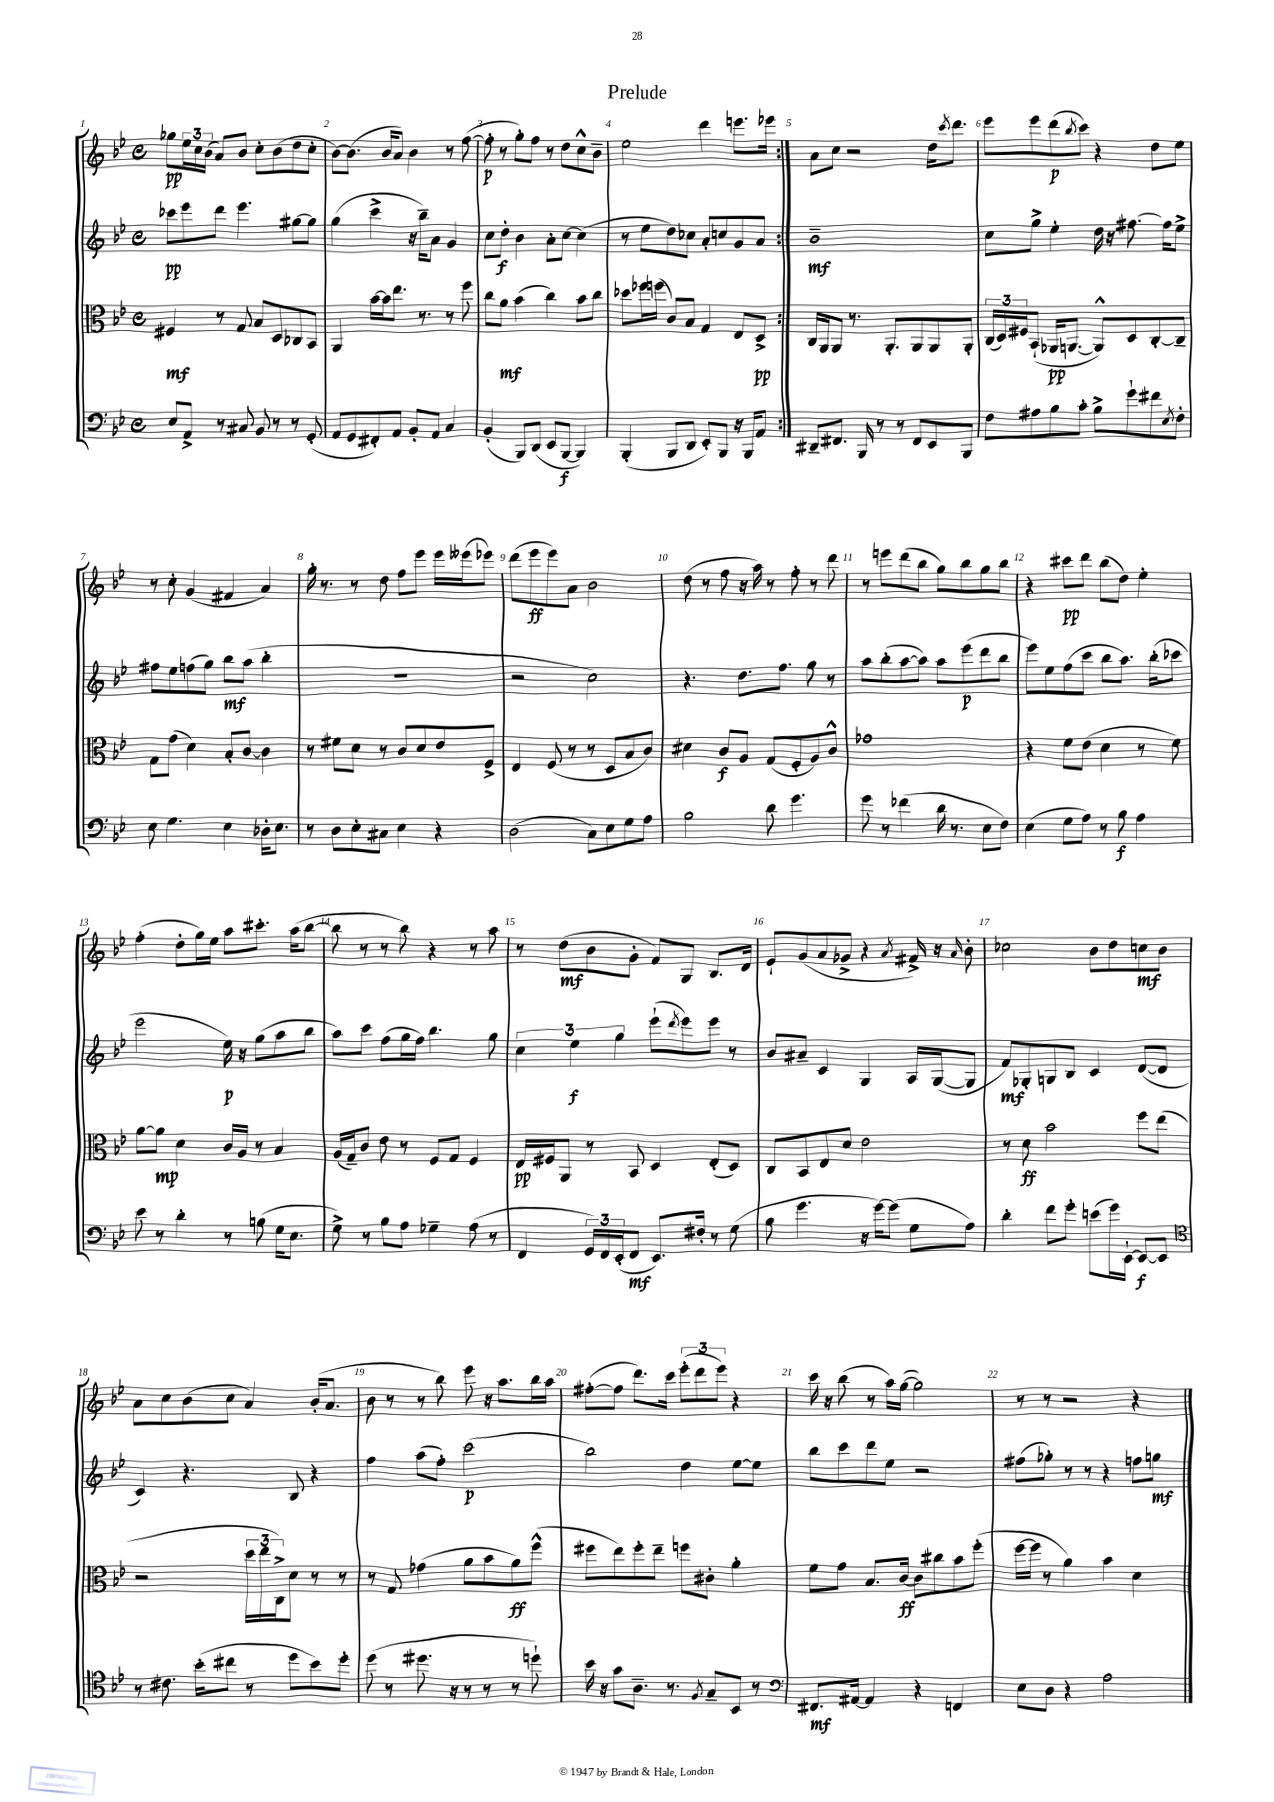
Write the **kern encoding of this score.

**kern	**dynam	**kern	**dynam	**kern	**dynam	**kern	**dynam
*part4	*part4	*part3	*part3	*part2	*part2	*part1	*part1
*staff4	*staff4	*staff3	*staff3	*staff2	*staff2	*staff1	*staff1
*clefF4	*	*clefC3	*	*clefG2	*	*clefG2	*
*k[b-e-]	*	*k[b-e-]	*	*k[b-e-]	*	*k[b-e-]	*
*M4/4	*	*M4/4	*	*M4/4	*	*M4/4	*
*met(c)	*	*met(c)	*	*met(c)	*	*met(c)	*
=1	=1	=1	=1	=1	=1	=1	=1
8E-/L	.	4F#X/	mf	8ccc-X\L	pp	8gg-X\L	pp
8AA^/J	.	.	.	8eee-\	.	24ee-\L	.
.	.	.	.	.	.	24cc\	.
.	.	.	.	.	.	(24b-\JJ	.
8r	.	8r	.	8ddd\J	.	8a/L)	.
8C#X/	.	8G/	.	4.eee-\	.	8b-/J	.
8BB-/	.	8B-/L	.	.	.	8cc'\L	.
8r	.	8D/	.	.	.	(8b-\	.
8r	.	8C-X/	.	[8gg#X\L	.	8dd\	.
(8GG'/	.	8BB-/J	.	8gg#\J]	.	8cc'\J	.
=2	=2	=2	=2	=2	=2	=2	=2
8AA/L	.	4AA/	.	(4gg\	.	[8b-\L)	.
8GG/	.	.	.	.	.	(8.b-\J]	.
8FF#X'/)	.	[16b-\LL	.	4ccc^\	.	.	.
.	.	16b-\J]	.	.	.	16b-/KL	.
8AA/J	.	8.ee-\J	.	.	.	8a/J)	.
8BB-'/L	.	.	.	16r	.	4b-\	.
.	.	8.r	.	16bb-~\KL)	.	.	.
8AA/J	.	.	.	8a\J	.	.	.
4C/	.	8r	.	4g/	.	8r	.
.	.	8ff\	.	.	.	([8ff\	.
=3	=3	=3	=3	=3	=3	=3	=3
(4BB-'/	.	8cc\L	.	8cc\L	.	8ff'\]	p
.	.	8a\J	mf	8dd'\J	f	8r	.
8BBB-/L)	.	(4b-\	.	4b-\	.	8gg'\L)	.
(8DD/J	.	.	.	.	.	8ff\J	.
8EE-/L	.	4cc\)	.	8a'\L	.	8r	.
[8BBB-/J	f	.	.	[8cc\J	.	8dd\L	.
4BBB-/])	.	8b-\L	.	(4cc\]	.	8cc^^\	.
.	.	8cc\J	.	.	.	8b-~\J	.
=4	=4	=4	=4	=4	=4	=4	=4
(4BBB-'/	.	8dd-X\L	.	8r	.	2ee-\	.
.	.	16ff-X\L	.	8ee-\L	.	.	.
.	.	(16ffn\JJ	.	.	.	.	.
8BBB-/L	.	8c/L)	.	8dd\)	.	.	.
8DD/J	.	8B-/J	.	8cc-X\J	.	.	.
8EE-'/L)	.	4G/	.	8a'/L	.	4ddd\	.
8BBB-/J	.	.	.	8ccn/	.	.	.
16r	.	8E-/L	.	8g/	.	8.eeen\L	.
16BBB-/KL	.	.	.	.	.	.	.
8AA/J	.	8D^/J	pp	8a/J	.	.	.
.	.	.	.	.	.	16eee-X\Jk	.
=5:|!	=5:|!	=5:|!	=5:|!	=5:|!	=5:|!	=5:|!	=5:|!
8DD#X~/L	.	16C/LL	.	1b-~	mf	8a\L	.
.	.	16AA/J	.	.	.	.	.
8.FF#X/J	.	8AA/J	.	.	.	8cc\J	.
.	.	8.r	.	.	.	2r	.
16BBB-/	.	.	.	.	.	.	.
8r	.	.	.	.	.	.	.
.	.	8.AA'/L	.	.	.	.	.
8r	.	.	.	.	.	.	.
8FF#/L	.	8AA/	.	.	.	.	.
8EE-/	.	8AA/	.	.	.	16dd\KL	.
.	.	.	.	.	.	8qccc/	.
.	.	.	.	.	.	8.ddd\J	.
8BBB-/J	.	8AA'/J	.	.	.	.	.
=6	=6	=6	=6	=6	=6	=6	=6
8F\L	.	(24C/LL	.	8cc\L	.	8eee-\L	.
.	.	24D/)	.	.	.	.	.
.	.	24F#X/J	.	.	.	.	.
8A#X\	.	(8BB-`/J	.	8gg^\J	.	8eee-\	.
8B-\	.	16AA-X/KL	pp	4ee-'\	.	(8ddd\	p
.	.	[8.AAn/J	.	.	.	.	.
.	.	.	.	.	.	8qbb-/	.
8c'\J	.	.	.	.	.	8ccc\J)	.
8B-^\L	.	8AA^^/L])	.	16dd\	.	4r	.
.	.	.	.	16r	.	.	.
8g`\	.	8D/	.	[8.ff#X\	.	.	.
8f#X\	.	[8C'/	.	.	.	8dd\L	.
.	.	.	.	16ff#\KL]	.	.	.
8qE-/	.	.	.	.	.	.	.
8F'\J	.	8C~/J]	.	8ee-^\J	.	8ee-\J	.
!!LO:LB:g=z
=7	=7	=7	=7	=7	=7	=7	=7
8E-\	.	8G\L	.	8ff#X\L	.	8r	.
4.G\	.	(8g\J	.	8ee-\	.	8cc'\	.
.	.	4d\)	.	(8ffn\	.	(4g/	.
.	.	.	.	8gg\J)	.	.	.
4E-\	.	8B-'/L	.	8bb-\L	mf	4f#X/	.
.	.	[8c/J	.	(8aa\J	.	.	.
16D-X'\KL	.	4c\]	.	4bb-'\	.	4a/)	.
8.E-\J	.	.	.	.	.	.	.
=8	=8	=8	=8	=8	=8	=8	=8
8r	.	8r	.	1r	.	16gg'\	.
.	.	.	.	.	.	8.r	.
8D\L	.	8f#X\L	.	.	.	.	.
8E-'\	.	8d\J	.	.	.	8r	.
8C#X\J	.	8r	.	.	.	8dd\	.
4E-\	.	8c/L	.	.	.	8ff\L	.
.	.	8d/	.	.	.	8eee-\J	.
4r	.	8e-/	.	.	.	16eee-\LL	.
.	.	.	.	.	.	(16eee--X\J	.
.	.	8F^/J	.	.	.	8eee-X\J)	.
=9	=9	=9	=9	=9	=9	=9	=9
(2D\	.	4E-/	.	2r	.	(8ddd\L	.
.	.	.	.	.	.	8eee-\	ff
.	.	(8F/	.	.	.	8eee-\)	.
.	.	8r	.	.	.	8a\J	.
8C\L)	.	8r	.	2cc\)	.	2b-\	.
8E-\	.	8D/L	.	.	.	.	.
8G\	.	8B-/	.	.	.	.	.
8A\J	.	8c/J)	.	.	.	.	.
=10	=10	=10	=10	=10	=10	=10	=10
2B-\	.	4d#X\	.	4.r	.	(8dd\	.
.	.	.	.	.	.	8r	.
.	.	8c/L	f	.	.	8ff\	.
.	.	8A/J	.	8.dd\L	.	16r	.
.	.	.	.	.	.	16aa\)	.
8d\	.	(8G/L	.	.	.	8r	.
.	.	.	.	8.ff\J	.	.	.
4.g\	.	8F'/	.	.	.	8ff'\	.
.	.	8A/)	.	8gg\	.	8r	.
.	.	8c^^/J	.	8r	.	8ddd\	.
=11	=11	=11	=11	=11	=11	=11	=11
8g\	.	1g-X	.	8aa\L	.	8r	.
8r	.	.	.	(8bb-'\	.	8eeen\L	.
(4f-X\	.	.	.	[8aa\	.	(8ddd\	.
.	.	.	.	8aa\J])	.	8bb-\J	.
16d\	.	.	.	8aa\L	.	8gg\L)	.
8.r	.	.	.	.	.	.	.
.	.	.	.	(8eee-\	p	8bb-\	.
8E-\L	.	.	.	8ddd\	.	8gg\	.
8F\J)	.	.	.	8bb-\J	.	8bb-\J	.
=12	=12	=12	=12	=12	=12	=12	=12
(4E-\	.	4r	.	8eee-\L)	.	4r	.
.	.	.	.	8ee-\	.	.	.
8G\L	.	8f\L	.	(8ff\	.	8ccc#X\L	pp
8A\J)	.	(8e-\J	.	8ccc\J	.	8ddd\J	.
8r	.	4d\	.	8bb-\L	.	(8bb-\L	.
8B-\	f	.	.	8.aa\J)	.	8dd\J)	.
4A\	.	8r	.	.	.	4ee-'\	.
.	.	.	.	(16bb-'\KL	.	.	.
.	.	8f\)	.	8ccc-X\J	.	.	.
!!LO:LB:g=z
=13	=13	=13	=13	=13	=13	=13	=13
8e-\	.	[8a\L	.	2eee-\	.	(4ff'\	.
8r	.	8a\J]	mp	.	.	.	.
4d'\	.	4d\	.	.	.	8dd'\L	.
.	.	.	.	.	.	16gg\L)	.
.	.	.	.	.	.	16ee-\JJ	.
8r	.	16c/LL	.	16ee-\)	p	8aa\L	.
.	.	16A/JJ	.	16r	.	.	.
(8Bn\	.	8r	.	(8gg\L	.	8.ccc#X'\J	.
16G\KL	.	4B-/	.	8aa\	.	.	.
8.E-\J	.	.	.	.	.	(16aa\KL	.
.	.	.	.	8bb-\J	.	[8bb-\J	.
=14	=14	=14	=14	=14	=14	=14	=14
8G^\)	.	(16A/LL	.	8aa\L)	.	8bb-\]	.
.	.	16G~/J)	.	.	.	.	.
8r	.	8c/J	.	8ccc\J	.	8r	.
8B-\L	.	8e-\	.	(8ff\L	.	8r	.
8A\J	.	8r	.	16gg\L	.	8bb-\)	.
.	.	.	.	16ff\JJ)	.	.	.
4G-X~\	.	8F/L	.	4.bb-\	.	4r	.
.	.	8G/J	.	.	.	.	.
(8A\	.	4F/	.	.	.	8r	.
8r	.	.	.	8gg\	.	8aa\	.
=15	=15	=15	=15	=15	=15	=15	=15
4FF/	.	16E-/LL	pp	6cc\	.	8r	.
.	.	16F#X/J	.	.	.	.	.
.	.	8AA/J	.	.	.	(8dd\L	mf
.	.	.	.	6ee-\	f	.	.
24GG/LL)	.	8r	.	.	.	8b-\	.
24FF/	.	.	.	.	.	.	.
(24EE-'/J	.	.	.	6gg\	.	.	.
8FF/J	mf	8BB-/	.	.	.	8g'\J	.
8.EE-/L)	.	4D/	.	(8eee-`\L	.	8f/L)	.
.	.	.	.	8qddd/	.	.	.
.	.	.	.	8eee-\)	.	8G/J	.
16F#X'/Jk	.	.	.	.	.	.	.
8r	.	(8E-'/L	.	8eee-\J	.	8.B-/L	.
(8G\	.	8D/J)	.	8r	.	.	.
.	.	.	.	.	.	16d/Jk	.
=16	=16	=16	=16	=16	=16	=16	=16
8B-\	.	8C/L	.	8b-/L	.	8e-`/L	.
4.g\	.	8BB-/	.	8a#X~/J	.	(8g/	.
.	.	8E-/	.	4c/	.	8a/	.
.	.	8d/J	.	.	.	8g-X^/J	.
16r	.	2e-\	.	4G/	.	4r	.
[16g\KL)	.	.	.	.	.	.	.
(8g\J]	.	.	.	.	.	.	.
.	.	.	.	.	.	8qa/	.
8G\L	.	.	.	16A/LL	.	16f#X^/)	.
.	.	.	.	([16G/J	.	16r	.
.	.	.	.	.	.	16qqa/	.
8A\J)	.	.	.	8G/J]	.	8b-'\	.
=17	=17	=17	=17	=17	=17	=17	=17
4d'\	.	8r	.	8f/L)	mf	2cc-X\	.
.	.	8d\	ff	8G-X'/	.	.	.
8f\L	.	2b-\	.	8Gn/	.	.	.
8g'\J	.	.	.	8B-/J	.	.	.
(8en\L	.	.	.	4c/	.	8b-\L	.
16g\L)	.	.	.	.	.	8dd\	.
[16EE-`\JJ	.	.	.	.	.	.	.
8EE-/L_	f	8ff\L	.	([8d/L	.	8ccn\	mf
8EE-/J]	.	(8ee-\J	.	8d/J]	.	8b-\J	.
!!LO:LB:g=z
=18	=18	=18	=18	=18	=18	=18	=18
*clefC4	*	*	*	*	*	*	*
8r	.	2r	.	4c/)	.	8a\L	.
8.c#X\	.	.	.	.	.	8cc\	.
.	.	.	.	4.r	.	(8b-\	.
(16b-'\KL	.	.	.	.	.	.	.
8cc#X\J	.	.	.	.	.	8cc\J	.
8r	.	24dd\LL	.	.	.	4a/)	.
.	.	24ee-\	.	.	.	.	.
.	.	24C^\J)	.	.	.	.	.
8dd\L	.	8d\J	.	8B-/	.	.	.
8b-\)	.	8r	.	4r	.	(16b-'/KL	.
.	.	.	.	.	.	8.a/J	.
8dd'\J	.	8r	.	.	.	.	.
=19	=19	=19	=19	=19	=19	=19	=19
(8dd\	.	8r	.	4ff\	.	8b-\	.
8r	.	8G/	.	.	.	8r	.
8.dd#X\	.	(4g-X\	.	(8aa\L	.	8r	.
.	.	.	.	8ff'\J)	.	8bb-\)	.
16r	.	.	.	.	.	.	.
8r	.	8a\L	.	(2ccc\	p	8eee-\	.
8r	.	8b-\	.	.	.	16r	.
.	.	.	.	.	.	8.aa\L	.
8r	.	8a\)	ff	.	.	.	.
8ddn`\)	.	(8ff^^\J	.	.	.	16bb-\L	.
.	.	.	.	.	.	16aa\JJ	.
=20	=20	=20	=20	=20	=20	=20	=20
16b-\	.	8ff#X\L	.	2bb-\)	.	([8ff#X'\L	.
16r	.	.	.	.	.	.	.
8g\L	.	8ee-\)	.	.	.	8ff#\J]	.
8.A~\J	.	8ff#'\	.	.	.	8.ddd\L)	.
.	.	8ee-~\J	.	.	.	.	.
8.r	.	.	.	.	.	16ccc\Jk	.
.	.	8ffn\L	.	4dd\	.	(12eee-'\L	.
.	.	.	.	.	.	12ddd\	.
8qF/	.	.	.	.	.	.	.
8G~/L	.	8c#X'\J	.	.	.	.	.
.	.	.	.	.	.	12eee-\J)	.
8BB-/J	.	4a'\	.	[8ee-\L	.	4r	.
8r	.	.	.	8ee-\J]	.	.	.
=21	=21	=21	=21	=21	=21	=21	=21
*clefF4	*	*	*	*	*	*	*
8.FF#X/L	mf	8f\L	.	8bb-\L	.	16ccc\	.
.	.	.	.	.	.	16r	.
.	.	8g\J	.	8ccc\	.	(8bb-\	.
[16AA#X/Jk	.	.	.	.	.	.	.
4AA#/]	.	8.B-/L	.	8ddd\	.	8r	.
.	.	.	.	8ee-\J	.	16aa\LL)	.
.	.	[16c/Jk	ff	.	.	([16gg\JJ	.
4r	.	8c\L]	.	2r	.	2gg\])	.
.	.	8cc#X\	.	.	.	.	.
4FFn/	.	8b-\	.	.	.	.	.
.	.	(8ff'\J	.	.	.	.	.
=22	=22	=22	=22	=22	=22	=22	=22
8E-\L	.	[16ff\LL	.	(8ff#X\L	.	8r	.
.	.	16ff\JJ]	.	.	.	.	.
8D\J	.	8r	.	8gg-X'\J)	.	8r	.
4r	.	4a\)	.	8r	.	2r	.
.	.	.	.	8r	.	.	.
2A\	.	4b-\	.	4r	.	.	.
.	.	4d\	.	8ffn\L	.	4r	.
.	.	.	.	8ggn\J	mf	.	.
==	==	==	==	==	==	==	==
*-	*-	*-	*-	*-	*-	*-	*-
